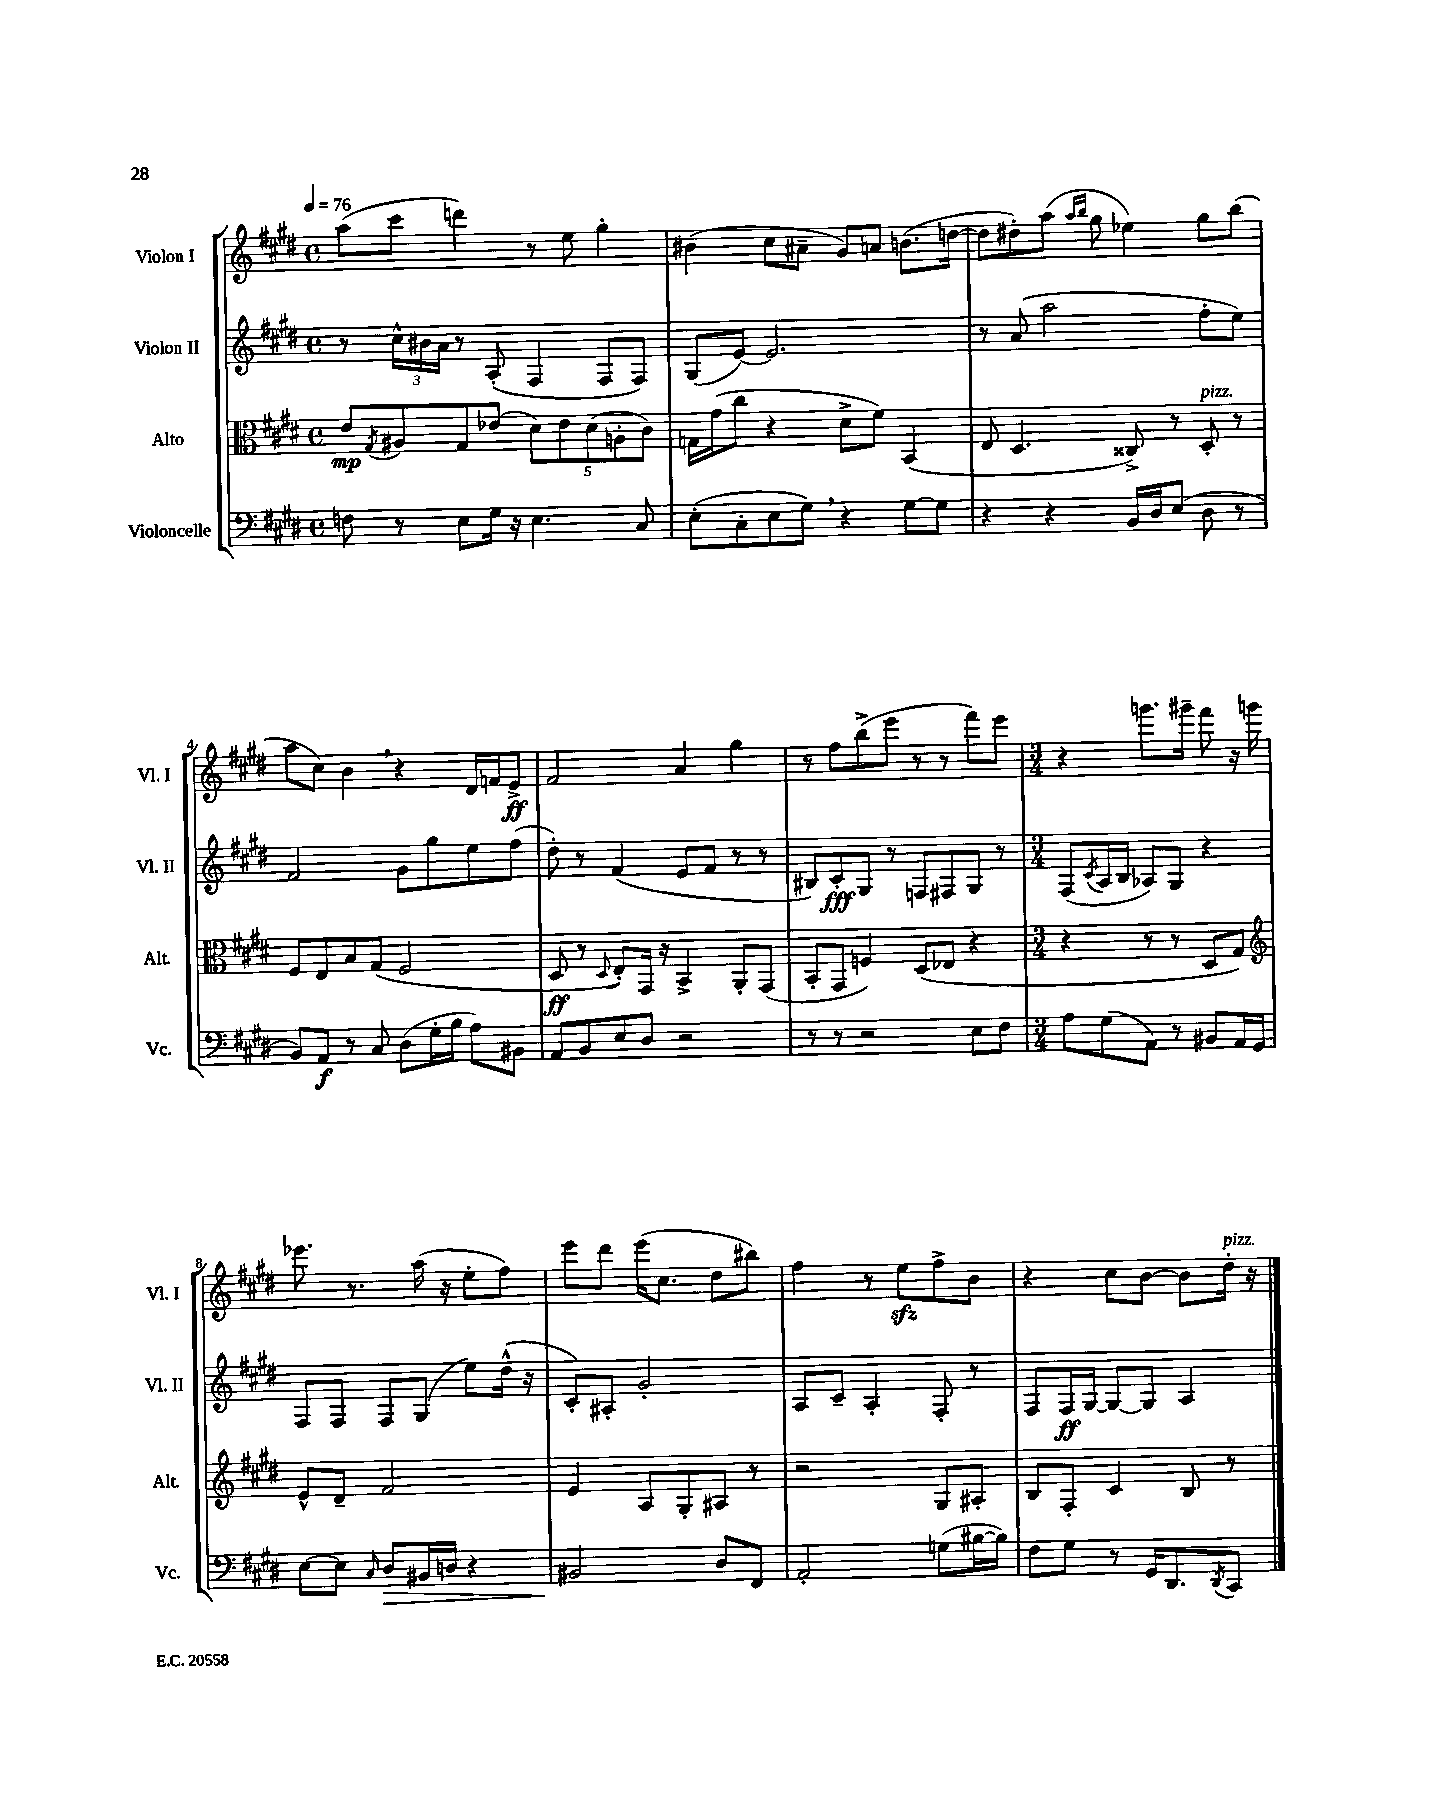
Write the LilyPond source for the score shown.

<<
\new StaffGroup <<
\new Staff = "s0" \with { instrumentName = "Violon I" shortInstrumentName = "Vl. I" } {
    \clef treble \key e \major \defaultTimeSignature \time 4/4 \tempo 4 = 76
    a''8( cis'''8 d'''4) r8 e''8 gis''4-. |
    bis'4( cis''8 ais'8-- gis'8) a'8 b'8.( d''16~ |
    d''8 dis''8-.) a''8( \grace { a''16 b''16 } gis''8 ees''4) gis''8 b''8( |
    a''8 cis''8) b'4 \breathe r4 dis'16 f'16 e'8->\ff |
    fis'2 a'4 gis''4 |
    r8 fis''8 b''8->( e'''8 r8 r8 fis'''8) e'''8 |
    \numericTimeSignature \time 3/4 r4 g'''8. gis'''16-- fis'''8 r16 g'''16 |
    ees'''8. r8. a''16( r16 e''8-. fis''8) |
    e'''8 dis'''8 e'''16( cis''8. dis''8 bis''8) |
    fis''4 r8 e''8\sfz fis''8-> b'8 |
    r4 cis''8 b'8~ b'8 dis''16-.^\markup { \italic "pizz." } r16 \bar "|." |
}
\new Staff = "s1" \with { instrumentName = "Violon II" shortInstrumentName = "Vl. II" } {
    \clef treble \key e \major \defaultTimeSignature \time 4/4
    r8 \tuplet 3/2 { cis''16-^ bis'16 a'16 } r8 a8-.( fis4 fis8 fis8) |
    gis8( e'8~) e'2. |
    r8 a'8( a''2 fis''8-. e''8) |
    fis'2 gis'8 gis''8 e''8 fis''8( |
    dis''8-.) r8 fis'4( e'8 fis'8 r8 r8 |
    bis8) cis'8-.\fff gis8 r8 f8 fis8 gis8 r8 |
    \numericTimeSignature \time 3/4 fis8( \acciaccatura { cis'8 } a16 b16 aes8) gis8 r4 |
    fis8 fis8 fis8 gis8( e''8) dis''16-^( r16 |
    cis'8-.) ais8-. gis'2-. |
    a8 cis'8-- a4-. fis8-. r8 |
    fis8 fis16\ff gis16~ gis8~ gis8 a4 \bar "|." |
}
\new Staff = "s2" \with { instrumentName = "Alto" shortInstrumentName = "Alt." } {
    \clef alto \key e \major \defaultTimeSignature \time 4/4
    e'8\mp \acciaccatura { gis8 } ais8 gis8 ees'8( \tuplet 5/4 { dis'8) ees'8 dis'8( a8-. cis'8) } |
    g16 gis'16( cis''8 r4 dis'8-> fis'8) b,4( |
    e8 dis4. cisis8->) r8 dis8-.^\markup { \italic "pizz." } r8 |
    fis8 e8 b8 gis8( fis2 |
    dis8\ff r8 \appoggiatura { dis8 } e8-.) gis,16 r16 b,4-> a,8-. gis,8( |
    b,8-. gis,8 f4) dis8( ees8 r4 |
    \numericTimeSignature \time 3/4 r4 r8 r8 dis8 gis8) |
    \clef treble e'8-^ dis'8-- fis'2 |
    e'4 a8 gis8-. ais8 r8 |
    r2 gis8 ais8-. |
    b8 fis8-. cis'4 b8 r8 \bar "|." |
}
\new Staff = "s3" \with { instrumentName = "Violoncelle" shortInstrumentName = "Vc." } {
    \clef bass \key e \major \defaultTimeSignature \time 4/4
    f8 r8 e8 gis16 r16 e4. cis8 |
    e8-.( cis8-. e8 gis8) \breathe r4 gis8~ gis8 |
    r4 r4 b,16 dis16 e8( dis8 r8 |
    b,8) a,8\f r8 cis8 dis8( gis16-. b16 a8) bis,8 |
    a,8 b,8 e8 dis8 r2 |
    r8 r8 r2 e8 fis8 |
    \numericTimeSignature \time 3/4 a8 gis8( a,8) r8 bis,8 a,16 gis,16 |
    e8~ e8 \grace { cis16 } dis8\> bis,16 d16 r4 |
    bis,2\! dis8 fis,8 |
    a,2-. g8( bis16~ bis16) |
    fis8 gis8 r8 gis,16 dis,8. \acciaccatura { dis,8 } cis,8 \bar "|." |
}
>>
>>
